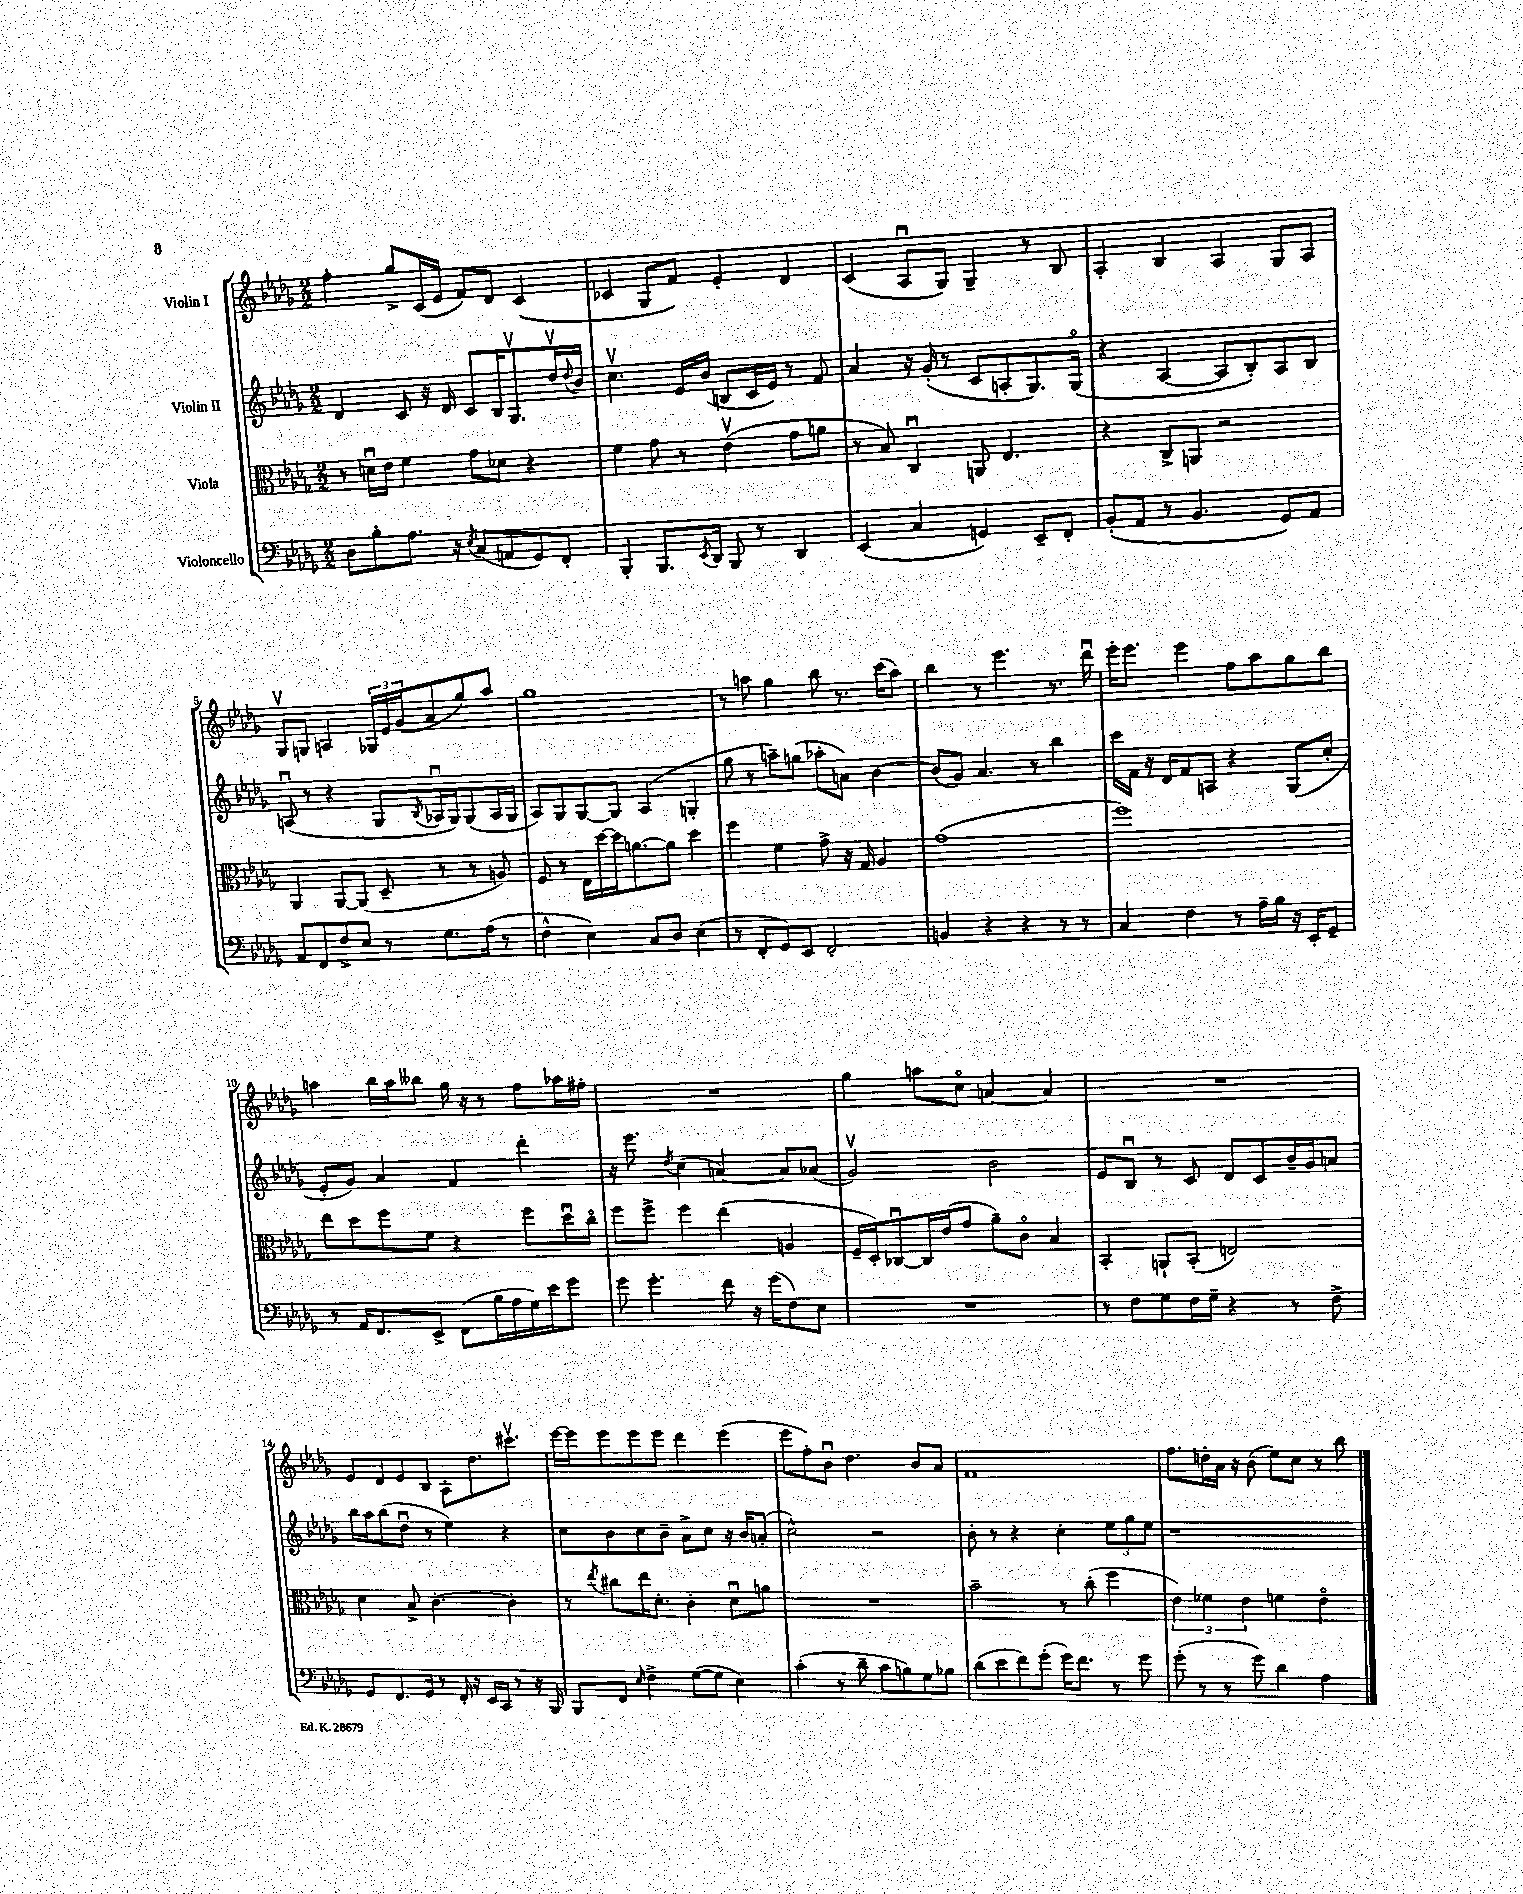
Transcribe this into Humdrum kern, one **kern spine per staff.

**kern	**kern	**kern	**kern
*part4	*part3	*part2	*part1
*staff4	*staff3	*staff2	*staff1
*I"Violoncello	*I"Viola	*I"Violin II	*I"Violin I
*clefF4	*clefC3	*clefG2	*clefG2
*k[b-e-a-d-g-]	*k[b-e-a-d-g-]	*k[b-e-a-d-g-]	*k[b-e-a-d-g-]
*M2/2	*M2/2	*M2/2	*M2/2
=1	=1	=1	=1
8D-\L	8r	4d-/	4ff'\
8B-'\	16dnu\LL	.	.
.	16e-\JJ	.	.
8.A-\J	4f\	8c/	8gg-^/L
.	.	16r	(16c/L
16r	.	16d-/	16e-/JJ
8qE-/	.	.	.
(8C/L	8g-\L	8c/L	8f/L)
8AAn/	8d-X\J	16B-/K	8d-/J
.	.	8.G-v/	.
8GG-/)	4r	.	(4c/
8FF'/J	.	16dd-v/L	.
.	.	8qqdd-/	.
.	.	16b-/JJ	.
=2	=2	=2	=2
4BBB-'/	4f\	4.ccv\	4c-X/
8.BBB-/L	8g-\	.	8G-/L
.	8r	16e-/LL	8f/J)
8qEE-/	.	.	.
16DD-/Jk	.	(16b-/JJ	.
8BBB-/	(4e-v\	8Bn/L	4e-'/
8r	.	16c/L	.
.	.	16e-/JJ)	.
4DD-/	8g-\L	8r	4d-/
.	8an\J	8f/	.
=3	=3	=3	=3
(4EE-/	8r	4a-/	(4c/
.	8B-/)	.	.
4C/	4Cu/	16r	8A-u/L
.	.	(16g-'/	.
.	.	8r	8G-/J)
4GGn/)	8AAn/	8c/L	4G-~/
.	4.E-/	8An'/	.
8EE-~/L	.	8.G-/)	8r
8FF'/J	.	.	8B-/
.	.	(16G-/Jk	.
=4	=4	=4	=4
(8BB-'/L	4r	4r	4A-'/
8AA-/J	.	.	.
8r	8C^/L	[4A-/	4B-/
4.BB-/	8AAn/J	.	.
.	2r	8A-/L]	4A-/
.	.	8B-'/)	.
8GG-/L)	.	8A-/	8G-/L
8AA-/J	.	8B-/J	8A-/J
!!LO:LB:g=z
=5	=5	=5	=5
8AA-/L	4AA-/	(8Anu/	8G-v/L
8FF/	.	8r	8Gn/J
8F^/	[8AA-/L	4r	4An/
8E-/J	(8AA-/J]	.	.
8r	8D-~/	8G-/L	24G-X/LL
.	.	.	24e-/
.	.	.	(24g-/J
.	.	8qB-/	.
8.G-\L	8r	16A-Xu/L	8a-/
.	.	16G-/J)	.
.	8r	(8G-/	8gg-/)
(16A-\Jk	.	.	.
8r	8An/)	16A-/L	8aa-/J
.	.	16G-/JJ	.
=6	=6	=6	=6
4F^^\	8F/	8A-/L)	1gg-
.	8r	8G-/	.
4E-\)	16E-\LL	[8G-/	.
.	[16dd-\	.	.
.	16dd-\J]	8G-/J]	.
.	[8.an\	.	.
8C/L	.	(4A-/	.
8D-/J	8a\J]	.	.
(4E-\	4dd-\	4Gn'/	.
=7	=7	=7	=7
8r	4ff\	8gg-\	8r
8FF'/L	.	8r	8aan\
8GG-/)	4f\	8aan~\L)	4gg-\
8EE-/J	.	(8ggn\J	.
2FF'/	8g-^\	8aa-X'\L	8bb-\
.	16r	8an\J)	8.r
.	16G-/	.	.
.	4A-/	[4b-\	.
.	.	.	(16ccc\KL
.	.	.	8aa\J)
=8	=8	=8	=8
4BBn/	(1g-	(8b-/L]	4bb-\
.	.	8g-/J)	.
4r	.	4.a-/	8r
.	.	.	4.eee-\
4r	.	.	.
.	.	8r	.
8r	.	4bb-\	8.r
8r	.	.	.
.	.	.	16ddd-u\
=9	=9	=9	=9
4C/	1ff)	16ccc\LL	16eee-'\KL
.	.	16f\JJ	8.eee-\J
.	.	16r	.
.	.	16d-/KL	.
4F\	.	8f/	4eee-\
.	.	8An/J	.
8r	.	4r	8ff\L
16A-~\LL	.	.	8aa-\
16B-\JJ	.	.	.
16r	.	(8G-/L	8gg-\
16EE-'/KL	.	.	.
8GG-~/J	.	8cc'/J	8bb-\J
!!LO:LB:g=z
=10	=10	=10	=10
8r	8ee-\L	8e-'/L	4aan\
16AA-/KL	8dd-\	8g-/J)	.
8.FF/	.	.	.
.	8ff\	4a-/	16bb-\LL
.	.	.	16aa\J
8EE-^/J	8f\J	.	8bb--X\J
(8FF\L	4r	4f/	16gg-\
.	.	.	16r
16B-\L	.	.	8r
16A-\	.	.	.
16G-\)	8ff\L	4ddd-'\	8ff\L
16e-\J	.	.	.
8g-\J	16dd-u\L	.	16aa-X\L
.	16cc\JJ	.	16ff#X'\JJ
=11	=11	=11	=11
8g-\	8ff\L	16r	1r
.	.	8.eee-\	.
4.g-'\	8ff^\J	.	.
.	.	8qdd-/	.
.	4ff\	(4cc\	.
8f\	(4ee-\	[4an/)	.
16r	.	.	.
(16g-\KL	.	.	.
8F\)	4An/	8a/L]	.
8E-\J	.	(8a-X/J	.
=12	=12	=12	=12
1r	16F~/LL	2g-v/)	4gg-\
.	16D-'/J)	.	.
.	[8C-Xu/	.	.
.	16C-/L]	.	8aan\L
.	(16e-/J	.	.
.	8g-/J	.	8cc\J
.	8a-~\L)	2b-\	[4an/
.	8c\J	.	.
.	4B-/	.	4a/]
=13	=13	=13	=13
8r	4BB-'/	8e-/L	1r
8F\L	.	8B-u/J	.
8G-\	8AAn`/L	8r	.
16F\L	(8BB-'/J	8c/	.
16G-~\JJ	.	.	.
4r	2En/)	8d-/L	.
.	.	8c/	.
8r	.	16b-~/L	.
.	.	16g-/J	.
8F^\	.	8an/J	.
!!LO:LB:g=z
=14	=14	=14	=14
8GG-/L	4d-\	16bb-\LL	8e-/L
.	.	16aa-\J	.
8.FF/	.	(8bb-\	8d-/
.	8B-^/	8dd-u\J	8e-/
16GG-/Jk	.	.	.
8r	[4.c'\	8r	8B-/J
16FF'/	.	4ee-\)	8A-'\L
16r	.	.	.
16EE-/LL	.	.	8.dd-\
16CC/JJ	.	.	.
8r	4c'\]	4r	.
.	.	.	8.ccc#Xv\J
16r	.	.	.
16BBB-/	.	.	.
=15	=15	=15	=15
8BBB-/L	8r	8cc\L	[16eee-\LL
.	.	.	16eee-\J]
.	8qee-/	.	.
8FF/J	8cc#X\L	8b-\	8eee-\
16qqE-/	.	.	.
4F^\	16ee-\K	8cc\	8eee-\
.	8.d-'\J	.	.
.	.	8b-~\J	8eee-\J
([8G-\L	4c'\	8a-^\L	4ddd-\
8G-\J]	.	8cc\J	.
4E-\)	8d-u\L	16r	(4eee-\
.	.	16b-/KL	.
.	8an\J	(8an'/J	.
=16	=16	=16	=16
(4c'\	1r	2cc^^\)	8eee-\L
.	.	.	8ff'\)
8r	.	.	8b-u\J
8d-~\	.	.	4.dd-\
8c\L	.	2r	.
8Bn\)	.	.	.
8G-\	.	.	8b-/L
8B-X\J	.	.	8a-/J
=17	=17	=17	=17
(8d-\L	2b-~\	8b-'\	1f
8e-\	.	8r	.
8f\)	.	4r	.
(8g-'\J	.	.	.
16g-\KL)	8r	4cc'\	.
8.f\J	.	.	.
.	(8cc'\	.	.
8r	4ff\	12ee-\L	.
.	.	12gg-\	.
8g-\	.	.	.
.	.	12ee-\J	.
=18	=18	=18	=18
(8g-'\	6e-\)	1r	8.ff\L
8r	.	.	.
.	6f-X\	.	.
.	.	.	16ddn'\L
8r	.	.	16a-\JJ
.	.	.	16r
.	6e-\	.	.
8g-\)	.	.	(8b-\
4d-\	4fn\	.	8ee-\L)
.	.	.	8cc\J
4A-\	4e-\	.	8r
.	.	.	8bb-\
==	==	==	==
*-	*-	*-	*-
